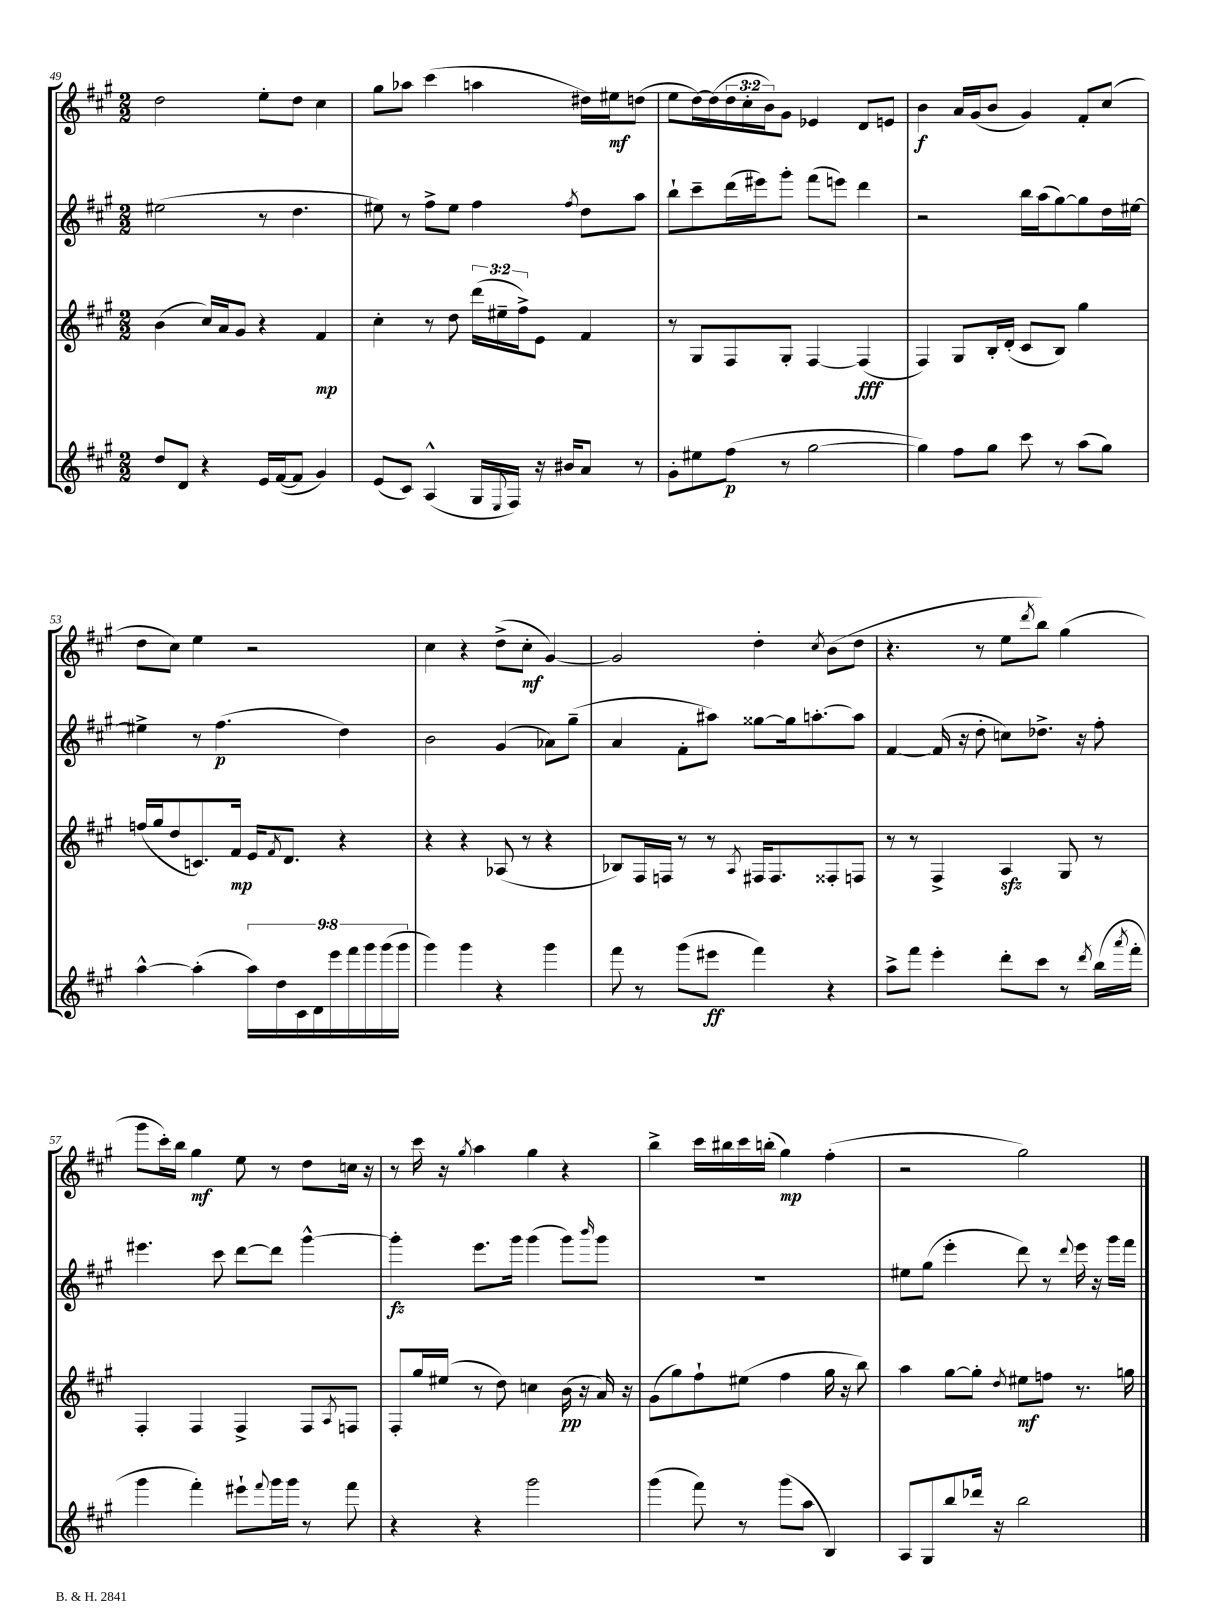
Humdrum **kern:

**kern	**kern	**kern	**kern
*staff4	*staff3	*staff2	*staff1
*clefG2	*clefG2	*clefG2	*clefG2
*k[f#c#g#]	*k[f#c#g#]	*k[f#c#g#]	*k[f#c#g#]
*M2/2	*M2/2	*M2/2	*M2/2
8dd	(4b	(2ee#	2dd
8d	.	.	.
4r	16cc#)	.	.
.	16a	.	.
.	8g#	.	.
16e	4r	8r	8ee'
([16f#	.	.	.
8f#]	.	4.dd	8dd
4g#)	4f#	.	4cc#
=	=	=	=
(8e	4cc#'	8ee#)	8gg#
8c#)	.	8r	8aa-
(4A^^	8r	8ff#^	(4ccc#
.	8dd	8ee#	.
16G#	(24ddd	4ff#	4aa
.	24ee#~	.	.
8qqE	.	.	.
16F#)	.	.	.
.	24ff#^)	.	.
16r	8e	.	.
16b#	.	.	.
.	.	8qff#	.
8a	4f#	8dd	16dd#)
.	.	.	16ee#
8r	.	8aa	(8dd
=	=	=	=
8g#'	8r	8bb`	8ee
8ee#	8G#	8ccc#~	[16dd)
.	.	.	(16dd]
(8ff#	8F#	(16ddd	24dd
.	.	.	24cc#'
.	.	16eee#)	.
.	.	.	24b)
8r	8G#'	8ggg#'	8g#
[2gg#	[4F#	(8fff#	4e-
.	.	8eee)	.
.	(4F#]	4ddd	8d
.	.	.	8e
=	=	=	=
4gg#])	4F#)	2r	4b
8ff#	8G#	.	16a
.	.	.	(16g#
8gg#	16B'	.	8b
.	(16d'	.	.
8ccc#	8c#	16bb	4g#)
.	.	(16aa	.
8r	8B)	[8gg#)	.
(8aa	4gg#	8gg#]	8f#'
8gg#)	.	16dd	(8cc#
.	.	[16ee#	.
=	=	=	=
[4aa^^	(16ff	4ee#^]	8dd
.	16gg#	.	.
.	8dd	.	8cc#)
(4aa']	8.c)	8r	4ee
.	.	(4.ff#	.
.	16f#	.	.
18aa)	16e	.	2r
18dd	.	.	.
.	8qf#	.	.
.	8.d	.	.
18c#	.	.	.
18d	.	.	.
18eee	.	.	.
.	4r	4dd)	.
18fff#	.	.	.
18ggg#	.	.	.
(18ggg#	.	.	.
18ggg#	.	.	.
=	=	=	=
4ggg#)	4r	2b	4cc#
4ggg#	4r	.	4r
4r	(8A-	(4g#	(8dd^
.	8r	.	8cc#'
4ggg#	4r	8a-)	[4g#)
.	.	(8gg#~	.
=	=	=	=
8fff#	8B-)	4a	2g#]
8r	16F#	.	.
.	16F	.	.
(8ggg#	8r	8f#'	.
8eee#	8r	8aa#)	.
.	8qA	.	.
4fff#)	16F#	[8gg##	4dd'
.	8.F#	.	.
.	.	16gg##]	.
.	.	[8.aa'	.
.	.	.	8qcc#
4r	8F##'	.	(8b
.	8F	8aa]	8dd
=	=	=	=
8aa^	8r	[4f#	4.r
8fff#	8r	.	.
4eee'	4F#^	(16f#]	.
.	.	16r	.
.	.	8dd'	8r
8ddd'	4A	8cc)	8ee
.	.	.	8qddd
8ccc#	.	8.dd-^	8bb)
8r	8G#	.	(4gg#
.	.	16r	.
8qddd	.	.	.
(16bb	8r	8ff#'	.
8qaaa	.	.	.
16fff#'	.	.	.
=	=	=	=
4ggg#	4F#'	4.eee#	8ggg#
.	.	.	16ccc#')
.	.	.	16bb
4fff#')	4F#	.	4gg#
.	.	8ccc#	.
8eee#`	4F#^	[8ddd	8ee
8qqfff#	.	.	.
16ggg#	.	8ddd]	8r
16ggg#	.	.	.
8r	8F#	[4ggg#^^	8dd
.	8qA	.	.
8fff#	8F	.	16cc
.	.	.	16r
=	=	=	=
4r	8F#'	4ggg#']	8r
.	16gg#	.	16ccc#
.	(16ee#	.	16r
.	.	.	8qgg#
4r	8r	8.eee	4aa
.	8dd)	.	.
.	.	16ggg#	.
2ggg#	4cc	(4ggg#	4gg#
.	(16b	8ggg#)	4r
.	16r	.	.
.	.	16qqbbb	.
.	16a)	8ggg#	.
.	16r	.	.
=	=	=	=
(4ggg#	(8g#	1r	4bb^
.	8gg#)	.	.
8fff#)	8ff#`	.	16ccc#
.	.	.	16bb#
8r	(8ee#	.	16ccc#
.	.	.	(16bb'
(8ggg#	4ff#	.	4gg#)
8aa	.	.	.
4B)	16gg#	.	(4ff#'
.	16r	.	.
.	8bb)	.	.
=	=	=	=
8A	4aa	8ee#	2r
8G#	.	(8gg#	.
8bb	[8gg#	4eee'	.
16ddd-	8gg#']	.	.
16r	.	.	.
.	8qdd	.	.
2bb	8ee#	8ddd)	2gg#)
.	8ff	8r	.
.	.	8qqddd	.
.	8.r	16eee	.
.	.	16r	.
.	.	16ggg#	.
.	16gg	16fff#	.
==	==	==	==
*-	*-	*-	*-
